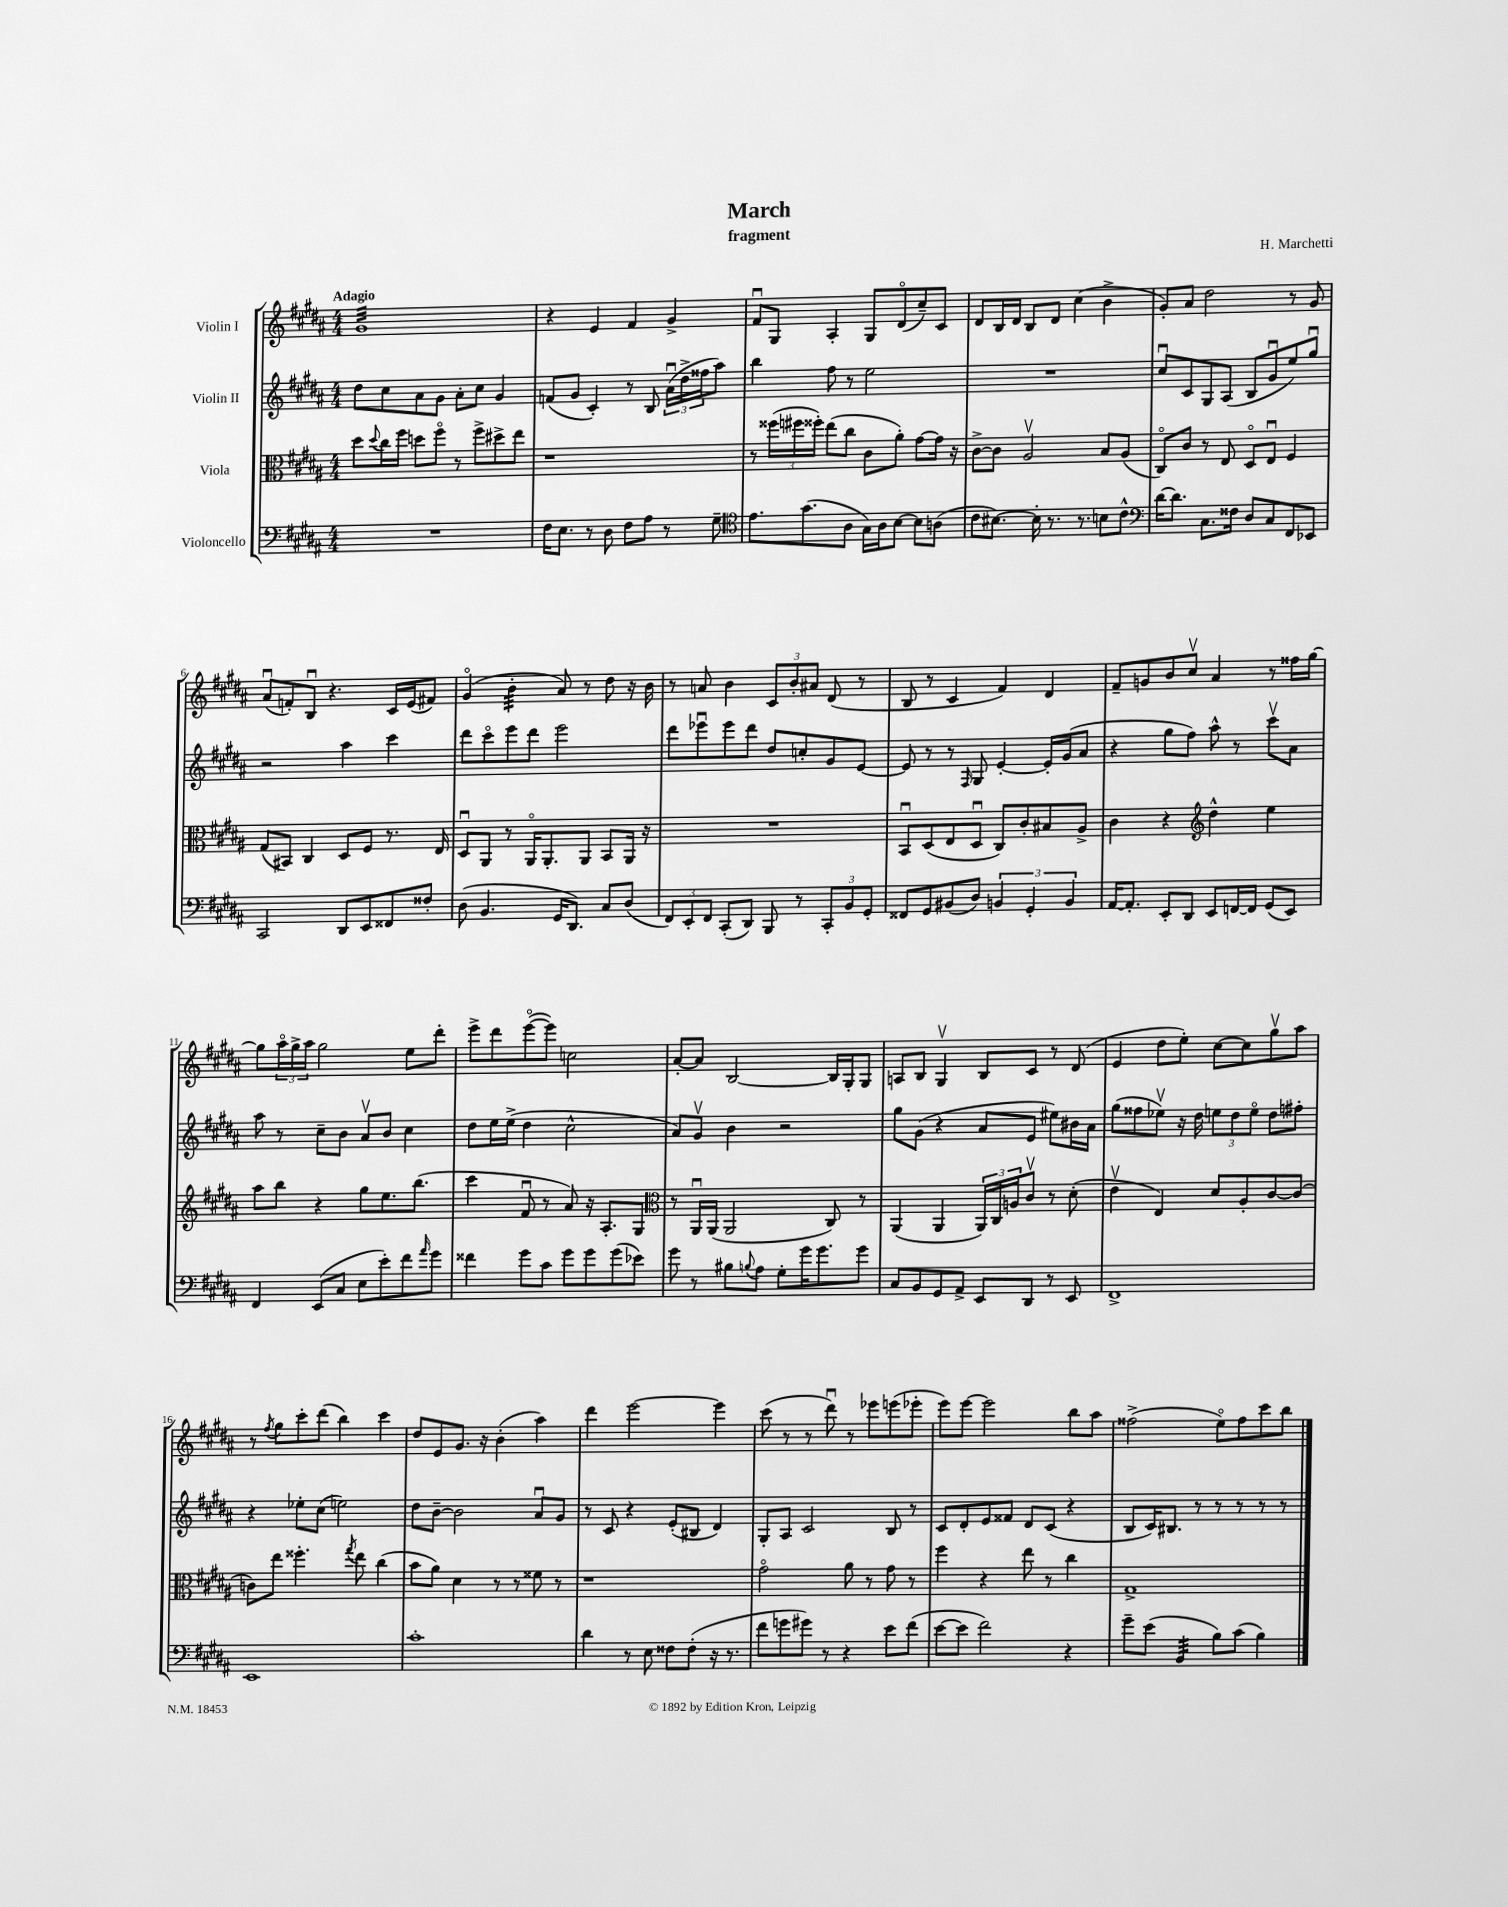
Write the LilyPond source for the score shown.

\header { title = "March" composer = "H. Marchetti" subtitle = "fragment" }
<<
\new StaffGroup <<
\new Staff = "s0" \with { instrumentName = "Violin I" } {
    \clef treble \key b \major \numericTimeSignature \time 4/4 \tempo "Adagio"
    gis'1:32 |
    r4 e'4 fis'4 gis'4-> |
    fis'8\downbow gis8 ais4-. gis8 dis'8\flageolet( cis''8--) cis'8 |
    dis'8 b16 dis'16 b8 dis'8 cis''4( b'4-> |
    gis'8-.) ais'8 dis''2 r8 gis'8 |
    ais'8\downbow( f'8-.) b8\downbow r4. cis'16 e'16( fis'8) |
    gis'4\flageolet( b'4:32-. ais'8) r8 dis''8 r16 b'16 |
    r8 a'8 b'4 \tuplet 3/2 { cis'8 b'8-. ais'8 } dis'8( r8 |
    b8 r8 cis'4 fis'4) dis'4 |
    fis'8-- g'8 b'8 cis''8\upbow ais'4 r8 fisis''16 gis''16~ |
    gis''8 \tuplet 3/2 { ais''16\flageolet gis''16-> ais''16 } gis''2 e''8 dis'''8-. |
    e'''8-> dis'''8 e'''8~\flageolet( e'''8) c''2 |
    ais'8~-. ais'8 b2~ b16 gis16-. gis8 |
    a8 b8 gis4\upbow b8 cis'8 r8 dis'8( |
    e'4 dis''8 e''8-.) cis''8~ cis''8 gis''8\upbow ais''8 |
    r8 \acciaccatura { fis''8 } gis''8 cis'''8-. dis'''8( b''4) cis'''4 |
    dis''8 e'8 gis'8. r16 b'4-.( ais''4) |
    dis'''4 e'''2~ e'''4 |
    cis'''8( r8 r8 dis'''8\downbow) r8 ees'''8 e'''8( ees'''8-. |
    e'''8) e'''8~ e'''2 b''8 ais''8 |
    fisis''2->( e''8\flageolet) fisis''8 cis'''8 b''8 \bar "|." |
}
\new Staff = "s1" \with { instrumentName = "Violin II" } {
    \clef treble \key b \major \numericTimeSignature \time 4/4
    dis''8 cis''8 ais'8 gis'8 ais'8-. cis''8 gis'4 |
    f'8( gis'8 cis'4-.) r8 b8 \tuplet 3/2 { ais'16\downbow( dis''16-> fisis''16 } ais''8) |
    b''4 fis''8 r8 e''2 |
    R1 |
    cis''8\downbow cis'8 gis8 ais8( b8 gis'8\downbow e''8) gis''8\downbow |
    r2 ais''4 cis'''4 |
    dis'''8 cis'''8\flageolet e'''8 dis'''8 e'''2 |
    dis'''8 ees'''8\downbow ees'''8 dis'''8 dis''8 c''8-. gis'8 e'8~ |
    e'8 r8 r8 \grace { fis16 } gis8 e'4~-. e'16-. gis'16( ais'8 |
    r4 gis''8 fis''8) ais''8-^ r8 cis'''8\upbow ais'8 |
    ais''8 r8 cis''8-- b'8 ais'8\upbow b'8 cis''4 |
    dis''8 e''16 e''16->( dis''4 cis''2-^ |
    ais'8) gis'8\upbow b'4 r2 |
    gis''8 gis'8( r4 ais'8 e'8 eis''8) bis'16 ais'16 |
    gis''8( fisis''8 ees''8\upbow) r16 dis''16 \tuplet 3/2 { e''8 dis''8 e''8\flageolet } dis''8 fis''8-. |
    r4 ees''8-. cis''8( e''2) |
    dis''8 b'8~-- b'2 ais'8\downbow gis'8 |
    r8 cis'8 r4 e'8-.( bis8 dis'4) |
    gis8-. ais8 cis'2 b8 r8 |
    cis'8 dis'8-. e'8 fisis'8 dis'8 cis'8( r4 |
    b8 cis'16) bis8. r8 r8 r8 r8 r8 \bar "|." |
}
\new Staff = "s2" \with { instrumentName = "Viola" } {
    \clef alto \key b \major \numericTimeSignature \time 4/4
    dis''8 \appoggiatura { dis''8 } cis''16 fis''16 d''8 fis''8\flageolet r8 fis''8-> dis''8-> e''8 |
    r1 |
    r8 \tuplet 3/2 { fisis''16( fis''16 fisis''16-.) } e''8( cis''8 cis'8 ais'8-.) gis'8~ gis'16 r16 |
    cis'8~-> cis'8 ais2\upbow b8 ais8( |
    cis8\flageolet) cis'8 r8 e8 dis8\flageolet e8\downbow fis4 |
    gis8( bis,8) cis4 dis8 fis8 r8. e16 |
    dis8\downbow ais,8 r8 ais,16\flageolet ais,8.-. ais,8 b,8 ais,16 r16 |
    R1 |
    b,8\downbow dis8( e8 dis8\downbow cis8) cis'8-. bis8 ais8-> |
    cis'4 r4 \clef treble dis''4-^ e''4 |
    ais''8 b''8 r4 gis''8 e''8. b''8.( |
    cis'''4 fis'8\downbow r8 ais'8) r16 ais8.-. gis8 |
    \clef alto r8 ais,16\downbow ais,16( ais,2 cis8) r8 |
    ais,4( ais,4 \tuplet 3/2 { ais,16) cis16 a16 } cis'8\upbow r8 dis'8-.( |
    e'4\upbow e4) dis'8 ais8-. cis'8~ cis'8( |
    c'8) e''8 fisis''4.-. \acciaccatura { gis''8 } e''8 cis''4( |
    b'8 ais'8) dis'4 r8 r8 fisis'8 r8 |
    r1 |
    gis'2\flageolet ais'8 r8 gis'8 r8 |
    fis''4 r4 e''8 r8 cis''4 |
    gis1-> \bar "|." |
}
\new Staff = "s3" \with { instrumentName = "Violoncello" } {
    \clef bass \key b \major \numericTimeSignature \time 4/4
    R1 |
    fis16 e8. r8 dis8 fis8 ais8 r8 gis8-- |
    \clef tenor e'8. gis'8.( ais8 gis16) ais16 b8~ b8 a8( |
    cis'8 bis8.~) bis16-. r8. r8. b8 cis'8-^ |
    \clef bass dis'16~ dis'8. cis8. fisis16 dis8 cis8 fis,8 ees,8 |
    cis,2 dis,8 e,8 fisis,8 fisis8-. |
    dis8( b,4. gis,16 dis,8.) cis8 dis8( |
    \tuplet 3/2 { fis,8) e,8-. fis,8 } cis,8-.( dis,8) b,,8 r8 \tuplet 3/2 { cis,8-. b,8 gis,8-. } |
    fisis,8 gis,8 bis,8( dis8) \tuplet 3/2 { b,4 gis,4-. b,4 } |
    ais,16~ ais,8.-. e,8-. dis,8 e,8 f,16~ f,16 gis,8( e,8) |
    fis,4 e,8( cis8 e8 e'8-.) fis'8 \grace { ais'16 } gis'8 |
    fisis'4 gis'8 cis'8 gis'8 gis'8 gis'8( ees'8) |
    gis'8 r8 bis8 \appoggiatura { b8 } ais8 gis8-. gis'16 gis'8. gis'8 |
    cis8 b,8 gis,8 ais,8-> e,8 dis,8 r8 e,8 |
    fis,1-> |
    e,1 |
    cis'1-. |
    dis'4 r8 e8 fisis8 fisis8-.( r16 r8. |
    fis'8 g'8 gis'8) r8 r4 e'8 fis'8( |
    e'8~ e'8 fis'2) r4 |
    gis'8-- e'8( b,4:32 b8) cis'8( b4) \bar "|." |
}
>>
>>
